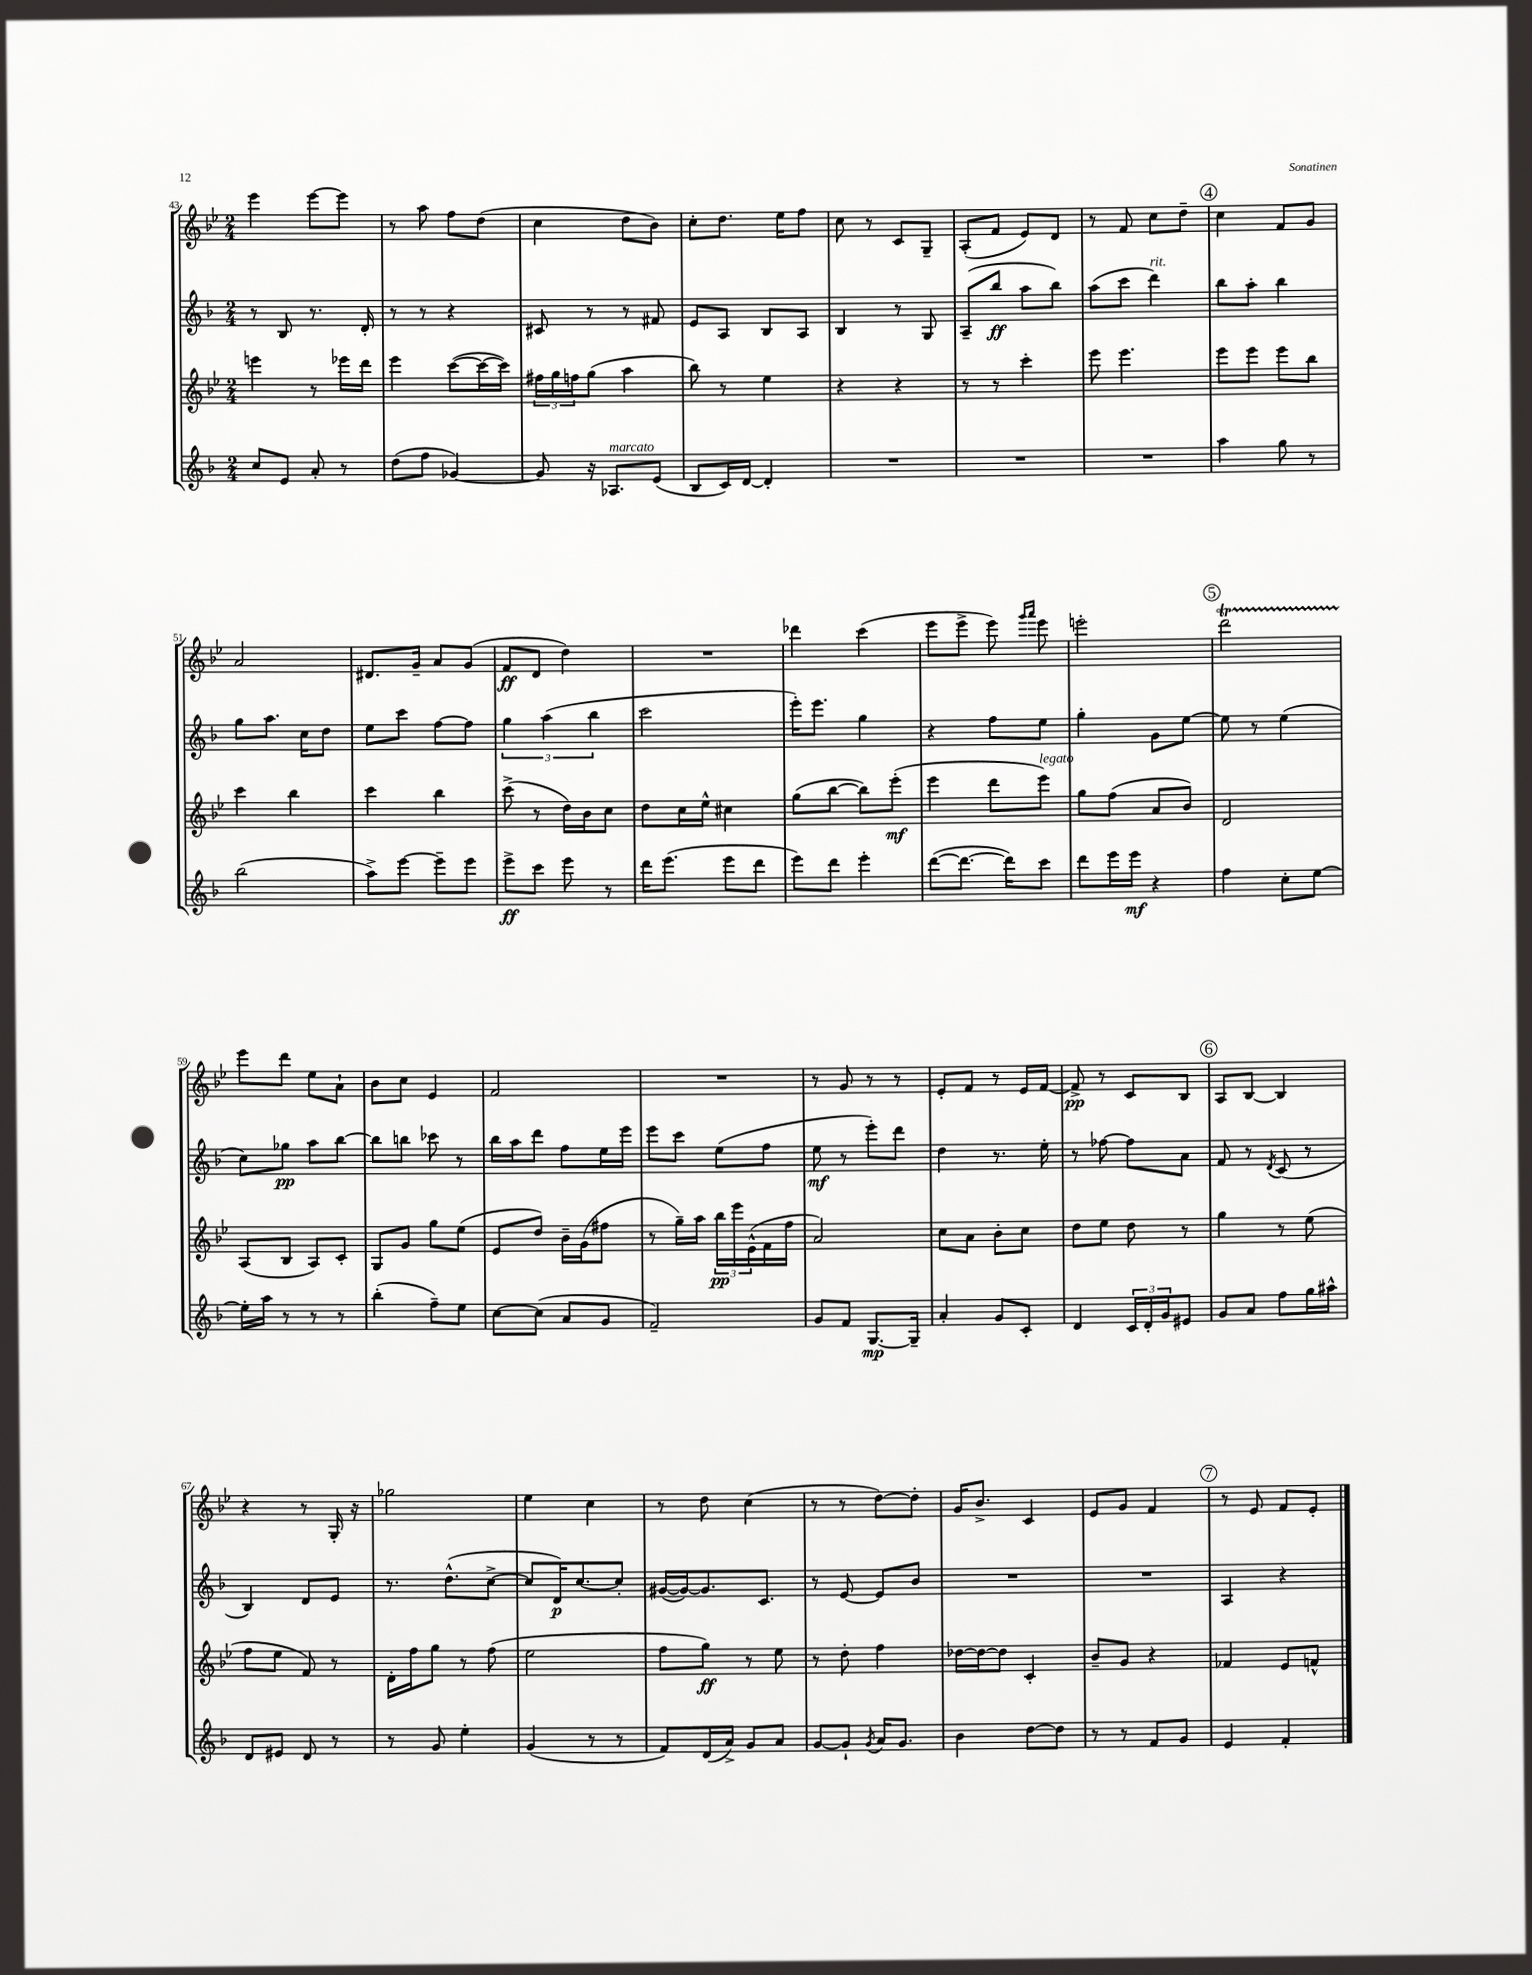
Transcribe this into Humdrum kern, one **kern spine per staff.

**kern	**dynam	**kern	**dynam	**kern	**dynam	**kern	**dynam
*part4	*part4	*part3	*part3	*part2	*part2	*part1	*part1
*staff4	*staff4	*staff3	*staff3	*staff2	*staff2	*staff1	*staff1
*clefG2	*	*clefG2	*	*clefG2	*	*clefG2	*
*k[b-]	*	*k[b-e-]	*	*k[b-]	*	*k[b-e-]	*
*M2/4	*	*M2/4	*	*M2/4	*	*M2/4	*
=43	=43	=43	=43	=43	=43	=43	=43
8cc/L	.	4eeen\	.	8r	.	4eee-\	.
8e/J	.	.	.	8B-/	.	.	.
8a'/	.	8r	.	8.r	.	[8eee-\L	.
8r	.	16eee-X\LL	.	.	.	8eee-\J]	.
.	.	16ddd\JJ	.	16d'/	.	.	.
=44	=44	=44	=44	=44	=44	=44	=44
(8dd\L	.	4eee-\	.	8r	.	8r	.
8ff\J	.	.	.	8r	.	8aa\	.
[4g-X/)	.	([8ccc\L	.	4r	.	8ff\L	.
.	.	16ccc\L_	.	.	.	(8dd\J	.
.	.	16ccc\JJ])	.	.	.	.	.
=45	=45	=45	=45	=45	=45	=45	=45
8g-/]	.	24ff#X\LL	.	8c#X/	.	4cc\	.
.	.	24gg\	.	.	.	.	.
.	.	24ffn\J	.	.	.	.	.
16r	.	(8gg\J	.	8r	.	.	.
!LO:TX:a:i:t=marcato	!	!	!	!	!	!	!
8.A-X/L	.	.	.	.	.	.	.
.	.	4aa\	.	8r	.	8dd\L	.
(8e/J	.	.	.	8f#X/	.	8b-\J)	.
=46	=46	=46	=46	=46	=46	=46	=46
8B-/L	.	8bb-\)	.	8e/L	.	8cc'\L	.
16c/L)	.	8r	.	8A/J	.	8.dd\J	.
[16d/JJ	.	.	.	.	.	.	.
4d'/]	.	4ee-\	.	8B-/L	.	.	.
.	.	.	.	.	.	16ee-\KL	.
.	.	.	.	8A/J	.	8ff\J	.
=47	=47	=47	=47	=47	=47	=47	=47
2r	.	4r	.	4B-/	.	8cc\	.
.	.	.	.	.	.	8r	.
.	.	4r	.	8r	.	8c/L	.
.	.	.	.	8G/	.	8G~/J	.
=48	=48	=48	=48	=48	=48	=48	=48
2r	.	8r	.	(8A~/L	.	(8A'/L	.
.	.	8r	.	8bb-/J	ff	8f/J	.
.	.	4ccc'\	.	8aa\L	.	8e-/L)	.
.	.	.	.	8bb-\J)	.	8d/J	.
=49	=49	=49	=49	=49	=49	=49	=49
2r	.	8eee-\	.	(8aa\L	.	8r	.
.	.	4.eee-\	.	8ccc\J	.	8f/	.
!	!	!	!	!LO:TX:a:i:t=rit.	!	!	!
.	.	.	.	4ddd\)	.	8cc\L	.
.	.	.	.	.	.	8dd~\J	.
!!LO:REH:place=s1:t=4
=50	=50	=50	=50	=50	=50	=50	=50
4aa\	.	8eee-\L	.	8bb-\L	.	4cc\	.
.	.	8eee-\J	.	8aa'\J	.	.	.
8gg\	.	8eee-\L	.	4bb-\	.	8f/L	.
8r	.	8bb-\J	.	.	.	8g/J	.
!!LO:LB:g=z
=51	=51	=51	=51	=51	=51	=51	=51
(2bb-\	.	4ccc\	.	8gg\L	.	2a/	.
.	.	.	.	8.aa\J	.	.	.
.	.	4bb-\	.	.	.	.	.
.	.	.	.	16cc\KL	.	.	.
.	.	.	.	8dd\J	.	.	.
=52	=52	=52	=52	=52	=52	=52	=52
8aa^\L)	.	4ccc\	.	8ee\L	.	8.d#X/L	.
[8eee\J	.	.	.	8ccc\J	.	.	.
.	.	.	.	.	.	16g~/Jk	.
8eee~\L]	.	4bb-\	.	[8ff\L	.	8a/L	.
8eee\J	.	.	.	8ff\J]	.	(8g/J	.
=53	=53	=53	=53	=53	=53	=53	=53
8eee^\L	ff	(8ccc^\	.	6gg\	.	8f/L	ff
8ccc\J	.	8r	.	.	.	8d/J	.
.	.	.	.	(6aa\	.	.	.
8eee\	.	16dd\LL)	.	.	.	4dd\)	.
.	.	16b-\J	.	.	.	.	.
.	.	.	.	6bb-\	.	.	.
8r	.	8cc\J	.	.	.	.	.
=54	=54	=54	=54	=54	=54	=54	=54
16ddd\KL	.	8dd\L	.	2ccc\	.	2r	.
(8.eee\J	.	.	.	.	.	.	.
.	.	16cc\L	.	.	.	.	.
.	.	16ee-^^\JJ	.	.	.	.	.
8eee\L	.	4cc#X\	.	.	.	.	.
8ddd\J	.	.	.	.	.	.	.
=55	=55	=55	=55	=55	=55	=55	=55
8eee\L)	.	(8gg\L	.	16eee'\KL)	.	4ddd-X\	.
.	.	.	.	8.eee\J	.	.	.
8ddd\J	.	[8bb-\J	.	.	.	.	.
4eee'\	.	8bb-\L])	.	4gg\	.	(4ccc\	.
.	.	(8eee-'\J	mf	.	.	.	.
=56	=56	=56	=56	=56	=56	=56	=56
([8ddd\L	.	4eee-\	.	4r	.	8eee-\L	.
8.ddd\J_	.	.	.	.	.	8eee-^\J	.
.	.	8ddd\L	.	8ff\L	.	8eee-\)	.
16ddd\KL])	.	.	.	.	.	.	.
.	.	.	.	.	.	16qqggg/LL	.
.	.	.	.	.	.	16qqaaa/JJ	.
!	!	!LO:TX:a:i:t=legato	!	!	!	!	!
8ccc\J	.	8eee-\J)	.	8ee\J	.	8eee-\	.
=57	=57	=57	=57	=57	=57	=57	=57
8ddd\L	.	8gg\L	.	4gg'\	.	2eeen'\	.
16eee\L	.	(8ff\J	.	.	.	.	.
16eee\JJ	mf	.	.	.	.	.	.
4r	.	8a/L	.	8g\L	.	.	.
.	.	8b-/J)	.	[8ee\J	.	.	.
!!LO:REH:place=s1:t=5
=58	=58	=58	=58	=58	=58	=58	=58
4ff\	.	2d/	.	8ee\]	.	2dddt\	.
.	.	.	.	8r	.	.	.
8cc'\L	.	.	.	(4ee\	.	.	.
[8ee\J	.	.	.	.	.	.	.
!!LO:LB:g=z
=59	=59	=59	=59	=59	=59	=59	=59
16ee'\LL]	.	(8A/L	.	8cc\L)	.	8eee-\L	.
16aa\JJ	.	.	.	.	.	.	.
8r	.	8B-/J	.	8gg-X\J	pp	8ddd\J	.
8r	.	8A/L)	.	8aa\L	.	8ee-\L	.
8r	.	8c'/J	.	[8bb-\J	.	8a`\J	.
=60	=60	=60	=60	=60	=60	=60	=60
(4bb-'\	.	8G/L	.	8bb-\L]	.	8b-\L	.
.	.	8g/J	.	8bbn\J	.	8cc\J	.
8ff~\L)	.	8gg\L	.	8ccc-X\	.	4e-/	.
8ee\J	.	(8ee-\J	.	8r	.	.	.
=61	=61	=61	=61	=61	=61	=61	=61
[8cc\L	.	8e-/L	.	16bb-\LL	.	2f/	.
.	.	.	.	16aa\J	.	.	.
(8cc\J]	.	8dd/J)	.	8ddd\J	.	.	.
8a/L	.	16b-~\LL	.	8ff\L	.	.	.
.	.	(16g\J	.	.	.	.	.
8g/J	.	8ff#X\J	.	16ee\L	.	.	.
.	.	.	.	16eee\JJ	.	.	.
=62	=62	=62	=62	=62	=62	=62	=62
2f~/)	.	8r	.	8eee\L	.	2r	.
.	.	16gg~\LL)	.	8ccc\J	.	.	.
.	.	16aa\JJ	.	.	.	.	.
.	.	24bb-\LL	pp	(8ee\L	.	.	.
.	.	24eee-\	.	.	.	.	.
.	.	(24e-^^\	.	.	.	.	.
.	.	16f\	.	8ff\J	.	.	.
.	.	16ff\JJ	.	.	.	.	.
=63	=63	=63	=63	=63	=63	=63	=63
8g/L	.	2a/)	.	8ee\	mf	8r	.
8f/J	.	.	.	8r	.	8g/	.
[8.G/L	mp	.	.	8eee'\L)	.	8r	.
.	.	.	.	8ddd\J	.	8r	.
16G~/Jk]	.	.	.	.	.	.	.
=64	=64	=64	=64	=64	=64	=64	=64
4a'/	.	8cc\L	.	4dd\	.	8e-'/L	.
.	.	8a\J	.	.	.	8f/J	.
8g/L	.	8b-'\L	.	8.r	.	8r	.
8c'/J	.	8cc\J	.	.	.	16e-/LL	.
.	.	.	.	16ee'\	.	[16f/JJ	.
=65	=65	=65	=65	=65	=65	=65	=65
4d/	.	8dd\L	.	8r	.	8f^/]	pp
.	.	8ee-\J	.	[8ff-X\	.	8r	.
24c/LL	.	8dd\	.	8ff-\L]	.	8c/L	.
24d'/	.	.	.	.	.	.	.
24g/J	.	.	.	.	.	.	.
8e#X/J	.	8r	.	8a\J	.	8B-/J	.
!!LO:REH:place=s1:t=6
=66	=66	=66	=66	=66	=66	=66	=66
8g/L	.	4gg\	.	8f/	.	8A/L	.
8a/J	.	.	.	8r	.	[8B-/J	.
.	.	.	.	8qd/	.	.	.
8ff\L	.	8r	.	(8c/	.	4B-/]	.
16gg\L	.	(8ee-\	.	8r	.	.	.
16aa#X^^\JJ	.	.	.	.	.	.	.
!!LO:LB:g=z
=67	=67	=67	=67	=67	=67	=67	=67
8d/L	.	8ff\L	.	4B-/)	.	4r	.
8e#X/J	.	8ee-\J	.	.	.	.	.
8d/	.	8f/)	.	8d/L	.	8r	.
8r	.	8r	.	8e/J	.	16G'/	.
.	.	.	.	.	.	16r	.
=68	=68	=68	=68	=68	=68	=68	=68
8r	.	16d'\LL	.	8.r	.	2gg-X\	.
.	.	16ff\J	.	.	.	.	.
8g/	.	8gg\J	.	.	.	.	.
.	.	.	.	(8.dd^^\L	.	.	.
4ee'\	.	8r	.	.	.	.	.
.	.	(8ff\	.	[8cc^\J	.	.	.
=69	=69	=69	=69	=69	=69	=69	=69
(4g/	.	2ee-\	.	8cc/L]	.	4ee-\	.
.	.	.	.	16d/K)	p	.	.
.	.	.	.	[8.cc/	.	.	.
8r	.	.	.	.	.	4cc\	.
8r	.	.	.	8cc'/J]	.	.	.
=70	=70	=70	=70	=70	=70	=70	=70
8f/L)	.	8ff\L	.	([16g#X/LL	.	8r	.
.	.	.	.	16g#/J_)	.	.	.
(16d/L	.	8gg\J)	ff	8.g#/]	.	8dd\	.
16a^/JJ)	.	.	.	.	.	.	.
8g/L	.	8r	.	.	.	(4cc\	.
.	.	.	.	8.c/J	.	.	.
8a/J	.	8ee-\	.	.	.	.	.
=71	=71	=71	=71	=71	=71	=71	=71
[8g/L	.	8r	.	8r	.	8r	.
8g`/J]	.	8dd'\	.	[8e/	.	8r	.
8qg/	.	.	.	.	.	.	.
16a/KL	.	4ff\	.	8e/L]	.	[8dd\L)	.
8.g/J	.	.	.	.	.	.	.
.	.	.	.	8b-/J	.	8dd'\J]	.
=72	=72	=72	=72	=72	=72	=72	=72
4b-\	.	[16dd-X\LL	.	2r	.	16g/KL	.
.	.	16dd-\J_	.	.	.	8.b-^/J	.
.	.	8dd-\J]	.	.	.	.	.
[8dd\L	.	4c'/	.	.	.	4c/	.
8dd\J]	.	.	.	.	.	.	.
=73	=73	=73	=73	=73	=73	=73	=73
8r	.	8b-~/L	.	2r	.	8e-/L	.
8r	.	8g/J	.	.	.	8g/J	.
8f/L	.	4r	.	.	.	4f/	.
8g/J	.	.	.	.	.	.	.
!!LO:REH:place=s1:t=7
=74	=74	=74	=74	=74	=74	=74	=74
4e/	.	4f-X/	.	4A/	.	8r	.
.	.	.	.	.	.	8e-/	.
4f'/	.	8e-/L	.	4r	.	8f/L	.
.	.	8fn^^/J	.	.	.	8e-'/J	.
==	==	==	==	==	==	==	==
*-	*-	*-	*-	*-	*-	*-	*-
